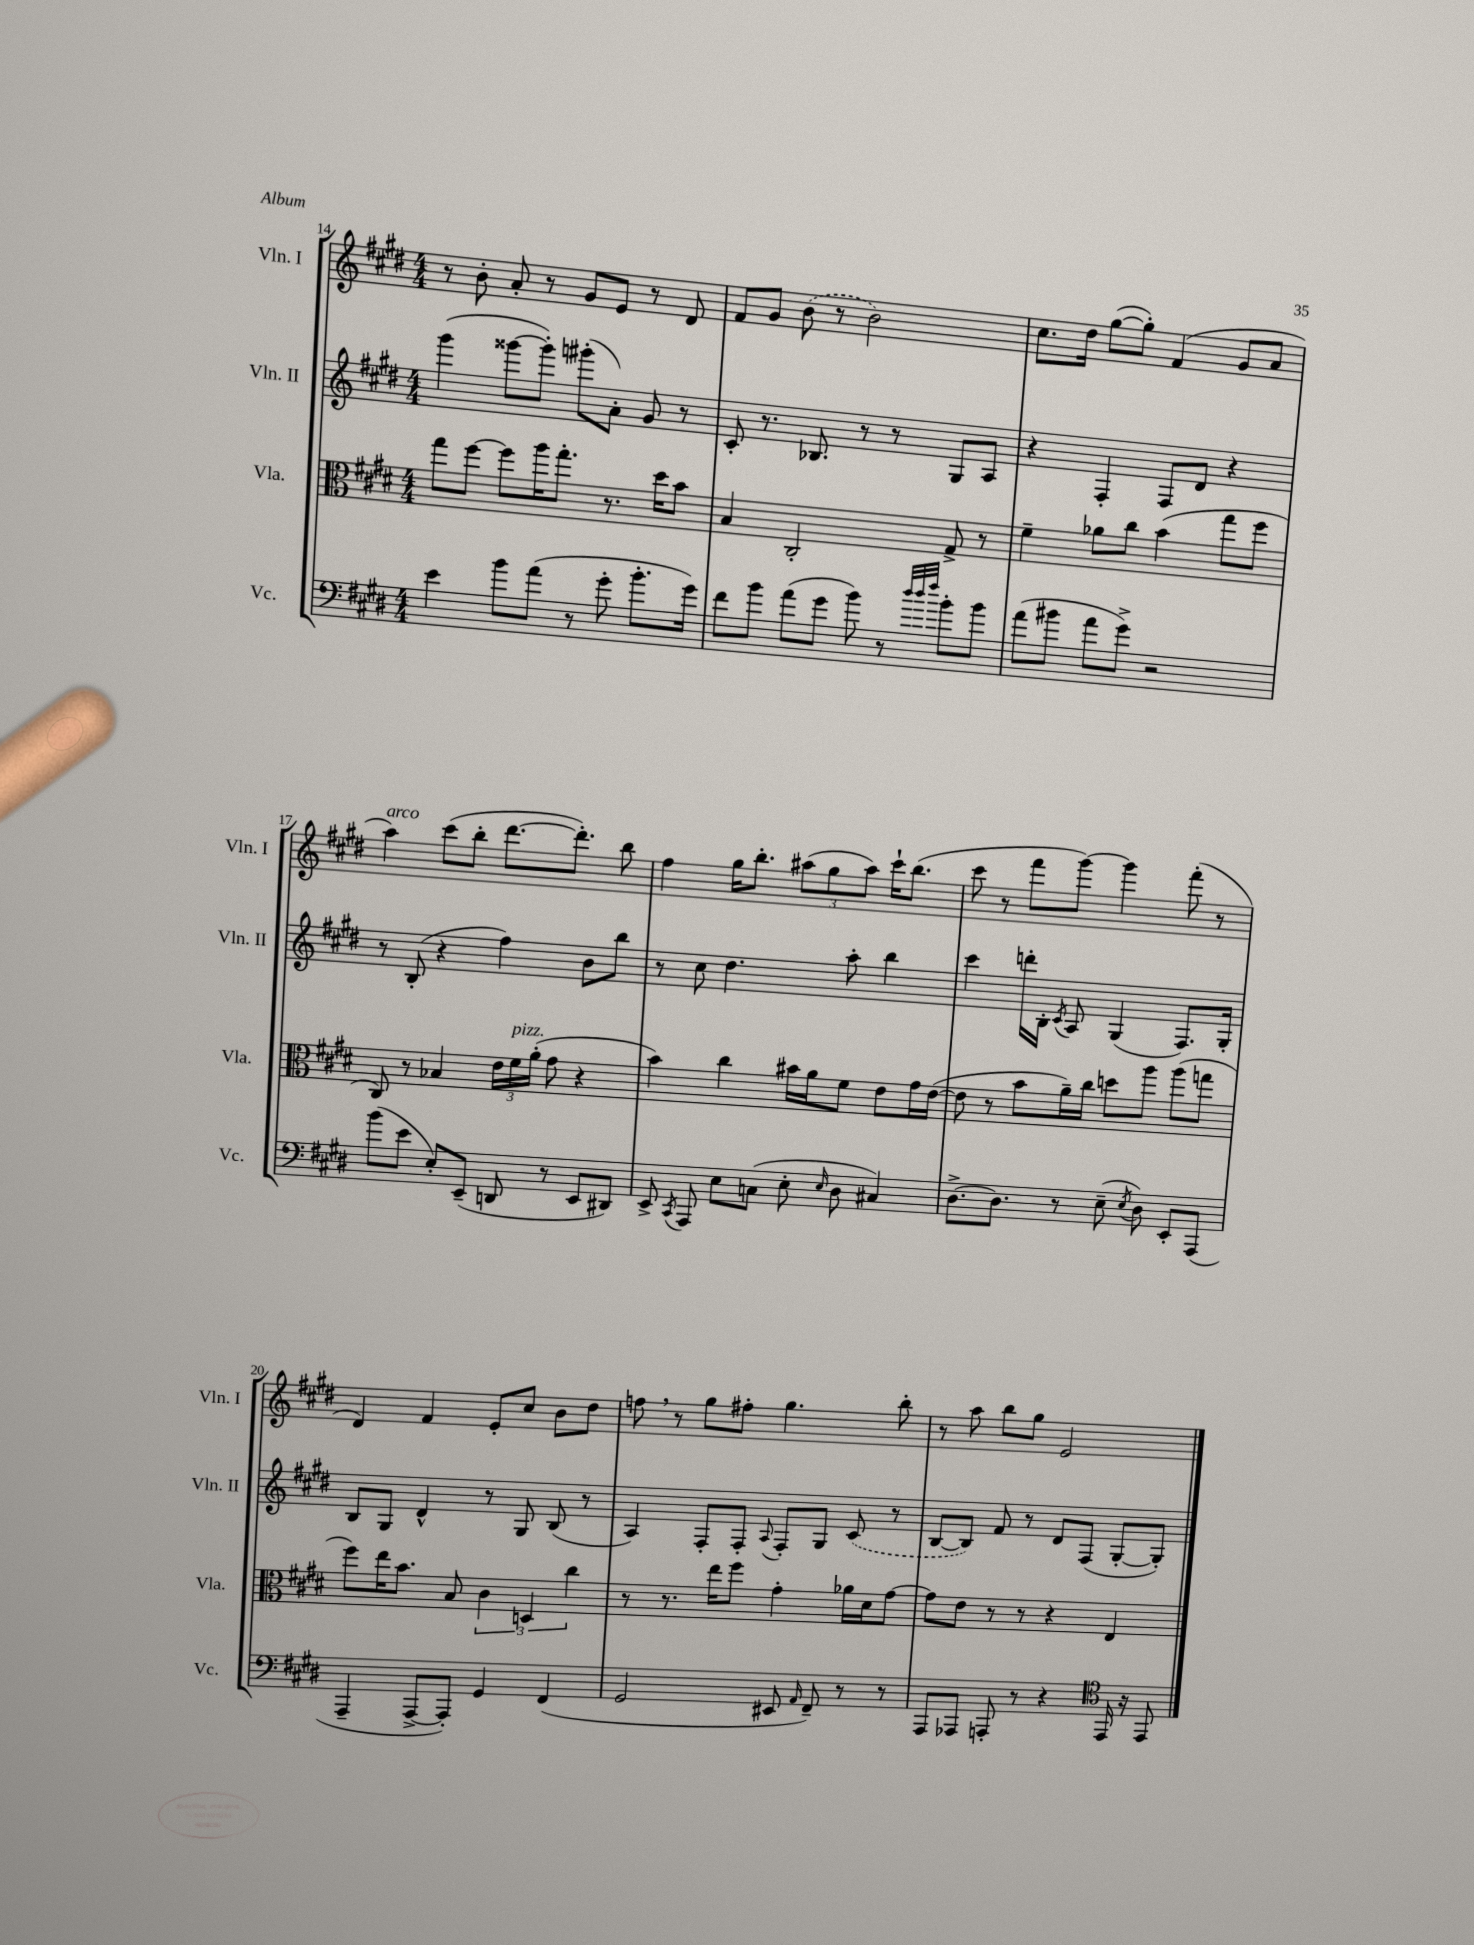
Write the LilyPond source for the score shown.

<<
\new StaffGroup <<
\new Staff = "s0" \with { instrumentName = "Vln. I" shortInstrumentName = "Vln. I" } {
    \clef treble \key e \major \numericTimeSignature \time 4/4
    \autoBeamOff r8 b'8-. a'8-. r8 gis'8[ e'8] r8 dis'8 |
    fis'8[ gis'8] \once \slurDashed b'8( r8 b'2) |
    cis''8.[ dis''16] gis''8[~( gis''8]-.) fis'4( gis'8[ a'8] |
    a''4^\markup { \italic "arco" }) cis'''8[( b''8]-. dis'''8.[~ dis'''8.]-.) b''8 |
    fis''4 gis''16[ b''8.]-. \tuplet 3/2 { ais''8[( gis''8 ais''8]) } cis'''16[-! b''8.]( |
    cis'''8 r8 fis'''8[ gis'''8]~) gis'''4 fis'''8-.( r8 |
    dis'4) fis'4 e'8[-. cis''8] b'8[ dis''8] |
    f''8 \breathe r8 gis''8[ fis''8]-. gis''4. b''8-. |
    r8 a''8 b''8[ gis''8] e'2 \bar "|." |
}
\new Staff = "s1" \with { instrumentName = "Vln. II" shortInstrumentName = "Vln. II" } {
    \clef treble \key e \major \numericTimeSignature \time 4/4
    \autoBeamOff gis'''4( gisis'''8[~ gisis'''8]-.) gis'''8[-.( a'8]-.) gis'8 r8 |
    cis'8-. r8. bes8. r8 r8 gis8[ a8] |
    r4 fis4-. fis8[ dis'8] r4 |
    r8 b8-.( r4 fis''4) b'8[ b''8] |
    r8 cis''8 dis''4. a''8-. b''4 |
    cis'''4 d'''16[-. b16]-. \acciaccatura { cis'8 } a8 gis4( fis8.[) gis16]-. |
    b8[ gis8] dis'4-^ r8 gis8 b8( r8 |
    a4) fis8[-. fis8]-. \appoggiatura { a8 } fis8[-. gis8] \once \slurDashed cis'8( r8 |
    b8[~ b8]) fis'8 r8 dis'8[ fis8]( gis8[~-. gis8]-.) \bar "|." |
}
\new Staff = "s2" \with { instrumentName = "Vla." shortInstrumentName = "Vla." } {
    \clef alto \key e \major \numericTimeSignature \time 4/4
    \autoBeamOff gis''8[ fis''8]~ fis''8[ a''16 gis''8.]-. r8. dis''16[ b'8] |
    b4 cis2-. gis8-> r8 |
    fis'4-- aes'8[ cis''8] b'4( gis''8[ fis''8] |
    cis8) r8 bes4 \tuplet 3/2 { e'16[ fis'16^\markup { \italic "pizz." } a'16]-.( } gis'8 r4 |
    b'4) cis''4 bis'16[ a'16 fis'8] e'8[ gis'16 e'16]~( |
    e'8 r8 b'8[ a'16--) cis''16] d''8[ a''8] a''8[( g''8] |
    fis''8[) e''16 b'8.] b8 \tuplet 3/2 { cis'4 d4 cis''4 } |
    r8 r8. e''16[ fis''8] gis'4-. aes'16[ dis'16 gis'8]~ |
    gis'8[ e'8] r8 r8 r4 e4 \bar "|." |
}
\new Staff = "s3" \with { instrumentName = "Vc." shortInstrumentName = "Vc." } {
    \clef bass \key e \major \numericTimeSignature \time 4/4
    \autoBeamOff e'4 b'8[ a'8]( r8 gis'8-. b'8.[-. gis'16]) |
    fis'8[ b'8] a'8[( gis'8] b'8) r8 \grace { dis''32[ dis''32 fis''32] } b'8[-. b'8] |
    a'8[( bis'8] a'8[ gis'8]->) r2 |
    b'8[( e'8] e8[-.) e,8]--( d,8 r8 e,8[ dis,8]) |
    e,8-> \acciaccatura { cis,8 } a,,8 e8[ c8]( e8-. \grace { e16 } dis8 cis4) |
    dis8.[~-> dis8.] r8 e8--( \acciaccatura { e8 } dis8) e,8[-. a,,8]( |
    a,,4-- a,,8[~-> a,,8]-.) gis,4 fis,4( |
    gis,2 eis,8 \grace { a,16 } fis,8--) r8 r8 |
    a,,8[ aes,,8] a,,8-. r8 r4 \clef tenor e,16 r16 e,8 \bar "|." |
}
>>
>>
\layout { \context { \Score currentBarNumber = #14 } }
